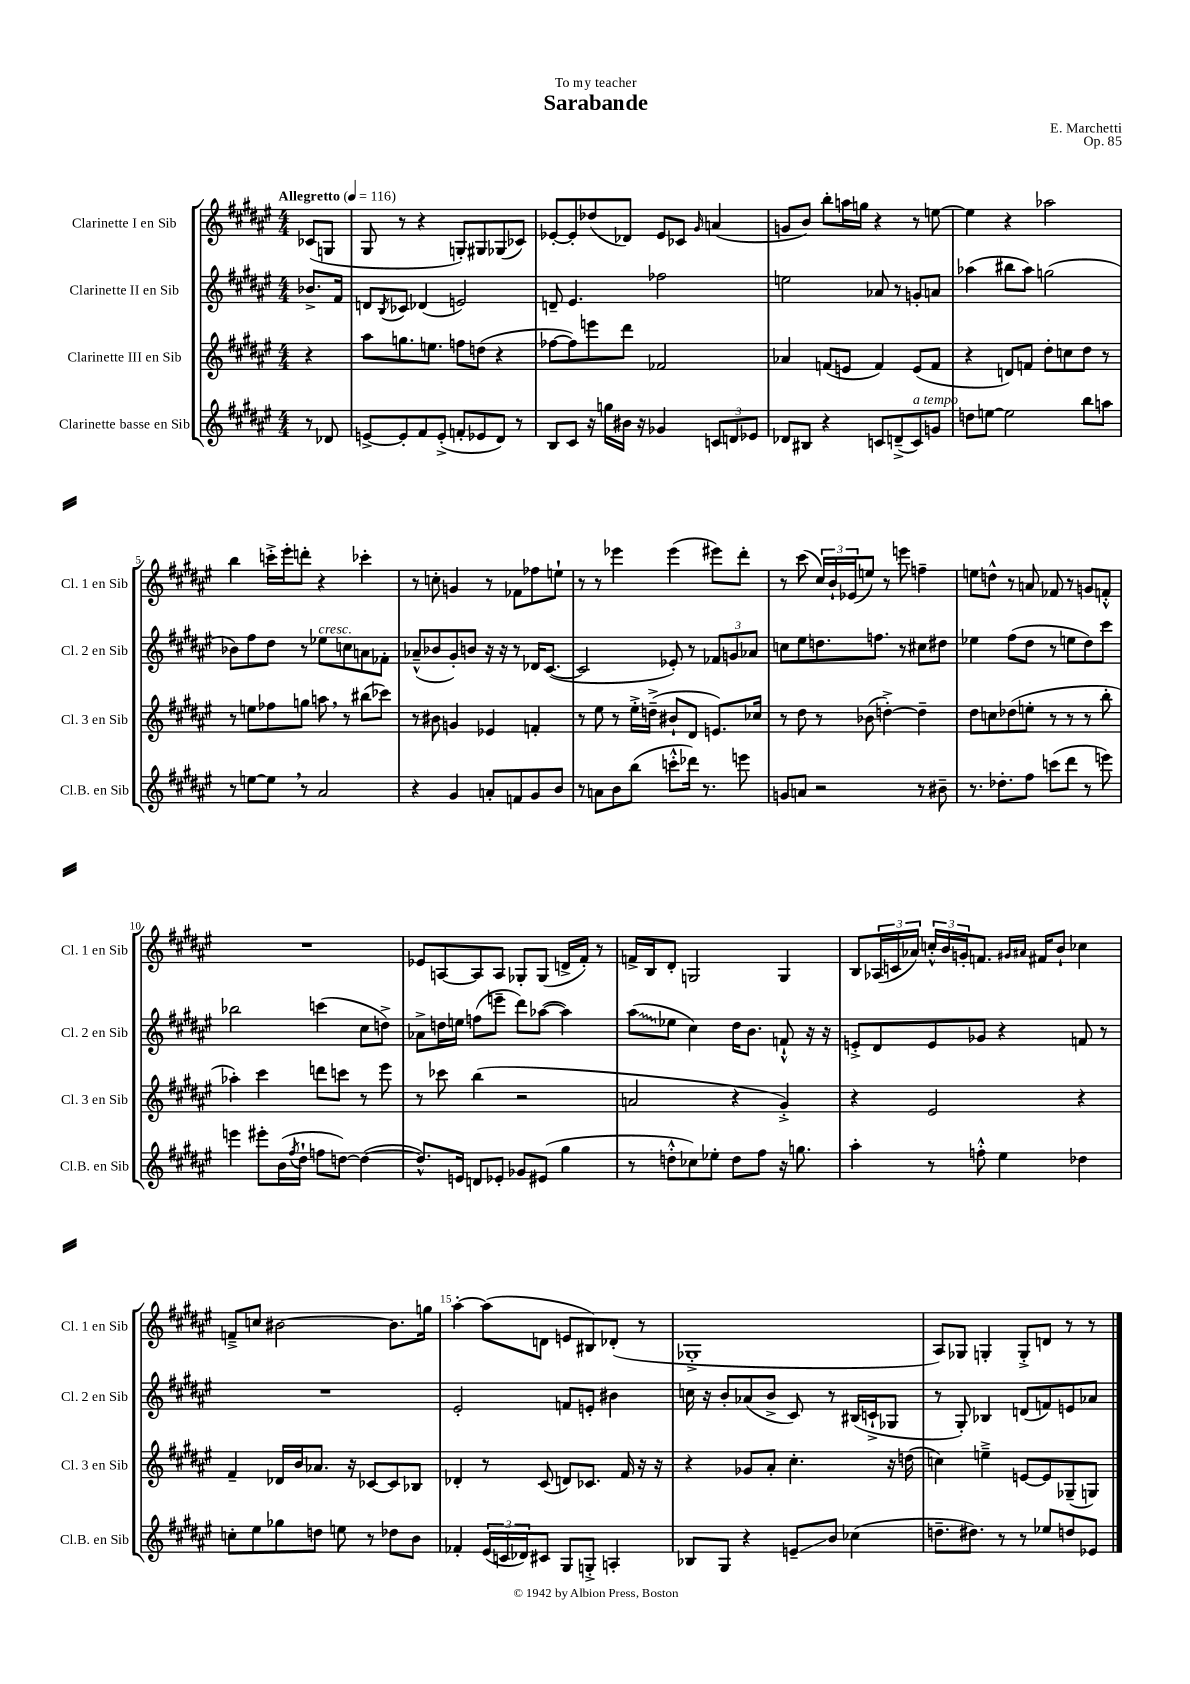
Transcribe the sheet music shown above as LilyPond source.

\header { title = "Sarabande" composer = "E. Marchetti" dedication = "To my teacher" opus = "Op. 85" }
<<
\new StaffGroup <<
\new Staff = "s0" \with { instrumentName = "Clarinette I en Sib" shortInstrumentName = "Cl. 1 en Sib" } {
    \clef treble \key fis \major \numericTimeSignature \time 4/4 \partial 4 \tempo "Allegretto" 4 = 116
    ces'8( g8 |
    gis8 r8 r4 g8-.) gis8 ges8( ces'8) |
    ees'8~-. ees'8-. des''8( des'8) ees'8 ces'8 \grace { gis'16 } a'4( |
    g'8 b'8) b''8-. a''16 g''16 r4 r8 e''8~ |
    e''4 r4 aes''2 |
    b''4 c'''16-.-> eis'''16-. d'''8-. r4 ces'''4-. |
    r8 c''8-. g'4 r8 fes'8 fes''8 e''8-! |
    r8 r8 ees'''4 ees'''4( eis'''8) dis'''8-. |
    r8 cis'''8( \tuplet 3/2 { cis''16) b'16-! ees'16( } e''8) r8 e'''8 f''4-- |
    e''8 d''8-^ r8 a'8 fes'8 r8 g'8 f'8-.-^ |
    R1 |
    ees'8 a8~ a8 a8 ges8-. ges8( d'16-> fis'16-.) r8 |
    f'16-> b16 dis'8-. g2 g4 |
    b8 \tuplet 3/2 { aes16( c'16 aes'16) } \tuplet 3/2 { c''16-.-^ b'16 g'16-. } f'8. \grace { gis'16 ais'16 } fis'16 b'8-! ces''4 |
    f'8---> c''8 bis'2~ bis'8. g''16 |
    ais''4~-. ais''8( d'8 e'8 bis8) des'8-.( r8 |
    ges1-.-> |
    ais8) ges8 g4-. g8-.-> d'8 r8 r8 \bar "|." |
}
\new Staff = "s1" \with { instrumentName = "Clarinette II en Sib" shortInstrumentName = "Cl. 2 en Sib" } {
    \clef treble \key fis \major \numericTimeSignature \time 4/4 \partial 4
    bes'8.-> fis'16 |
    d'8 \acciaccatura { b8 } ces'8 des'4( e'2) |
    d'8-- eis'4. fes''2 |
    e''2 aes'8 r8 g'8-. a'8 |
    aes''4( bis''8 aes''8) g''2( |
    bes'8) fis''8 dis''8 r8 ees''8^\markup { \italic "cresc." } c''8 a'8 fes'8-. |
    aes'8---^( bes'8 gis'8-.) b'8 r16 r16 r8 des'16 cis'8.~( |
    cis'2 ees'8-.) r8 \tuplet 3/2 { fes'8 g'8 aes'8 } |
    c''8 eis''8 d''8. f''8. r8 cis''8 dis''8 |
    ees''4 fis''8( dis''8 r8 e''8 dis''8) cis'''8 |
    bes''2 c'''4( cis''8 d''8->) |
    aes'8-> d''16 e''16 f''8( e'''8-- dis'''8) aes''8~( aes''4) |
    \once \override Glissando.style = #'zigzag ais''8\glissando( ees''8 cis''4) dis''16 b'8. f'8-!-^ r16 r16 |
    e'8-.-> dis'8 e'8 ges'8 r4 f'8 r8 |
    R1 |
    eis'2-. f'8 e'8-. bis'4 |
    c''16 r16 b'8-. aes'8( b'8-> cis'8) r8 bis16( c'16-!-> ges8 |
    r8 gis8-.) bes4 d'8( f'8) e'8 aes'8 \bar "|." |
}
\new Staff = "s2" \with { instrumentName = "Clarinette III en Sib" shortInstrumentName = "Cl. 3 en Sib" } {
    \clef treble \key fis \major \numericTimeSignature \time 4/4 \partial 4
    r4 |
    ais''8 g''8. e''8. f''8 d''8( r4 |
    fes''8~ fes''8) e'''8 dis'''8 fes'2 |
    aes'4 f'8( e'8 f'4) e'8( f'8 |
    r4 d'8) f'8 dis''8-. c''8 dis''8 r8 |
    r8 e''8 fes''8 g''8 a''8 \breathe r8 bis''8( ces'''8) |
    r8 bis'8 g'4 ees'4 f'4-. |
    r8 eis''8 r8 eis''16-.-> d''16--->( bis'8-! dis'8 e'8.) ces''16 |
    r8 dis''8 r8 bes'8( d''4~-.->) d''4-- |
    dis''8 c''8 des''8( e''8-. r8 r8 r8 b''8-. |
    aes''4-.) cis'''4 d'''8 c'''8 r8 eis'''8 |
    r8 ces'''8 b''4( r2 |
    a'2 r4 gis'4-.->) |
    r4 eis'2 r4 |
    fis'4-- des'16 b'16 aes'8. r16 ces'8~ ces'8 bes8 |
    des'4-. r8 cis'8( d'8) ces'8. fis'16 r16 r16 |
    r4 ges'8 ais'8-. cis''4.-. r16 d''16( |
    c''4) e''4---> e'8~ e'8 ges8--( g8) \bar "|." |
}
\new Staff = "s3" \with { instrumentName = "Clarinette basse en Sib" shortInstrumentName = "Cl.B. en Sib" } {
    \clef treble \key fis \major \numericTimeSignature \time 4/4 \partial 4
    r8 des'8 |
    e'8~-> e'8-. fis'8 e'8-.->( f'8-. ees'8 dis'8) r8 |
    b8 cis'8 r16 g''16 bis'16 r16 ges'4 \tuplet 3/2 { c'8 d'8 ees'8 } |
    des'8 bis8 r4 c'8 d'8--->( c'8^\markup { \italic "a tempo" }) g'8 |
    d''8 e''8~ e''2 b''8 a''8 |
    r8 e''8~ e''8 \breathe r8 ais'2 |
    r4 gis'4 a'8-. f'8 gis'8 b'8 |
    r8 a'8 b'8 b''8( c'''8-.-^ des'''16) r8. e'''8 |
    g'8 a'8 r2 r8 bis'8-- |
    r8. des''8.-. fis''8 c'''8( dis'''8 r8 e'''8) |
    e'''4 eis'''8-. b'16( \acciaccatura { fis''8 } dis''16-! f''8 d''8~) d''4~( |
    d''8.-^) e'16 d'8 ees'8-. ges'8 eis'8( gis''4 |
    r8 d''8-.-^ ces''8) ees''8-. d''8 fis''8 r16 g''8. |
    ais''4-. r8 f''8-.-^ eis''4 des''4 |
    c''8-. eis''8 ges''8 d''8 e''8 r8 des''8 b'8 |
    fes'4-. \tuplet 3/2 { eis'16( c'16 des'16) } cis'8 gis8 g8-.-> a4-. |
    bes8 gis8 r4 e'8--\glissando b'8 ces''4( |
    d''8.-- dis''8.) r8 r8 ees''8 d''8 ees'8 \bar "|." |
}
>>
>>
\layout { \context { \Score \override BarNumber.break-visibility = ##(#f #t #t) barNumberVisibility = #(every-nth-bar-number-visible 5) } }
